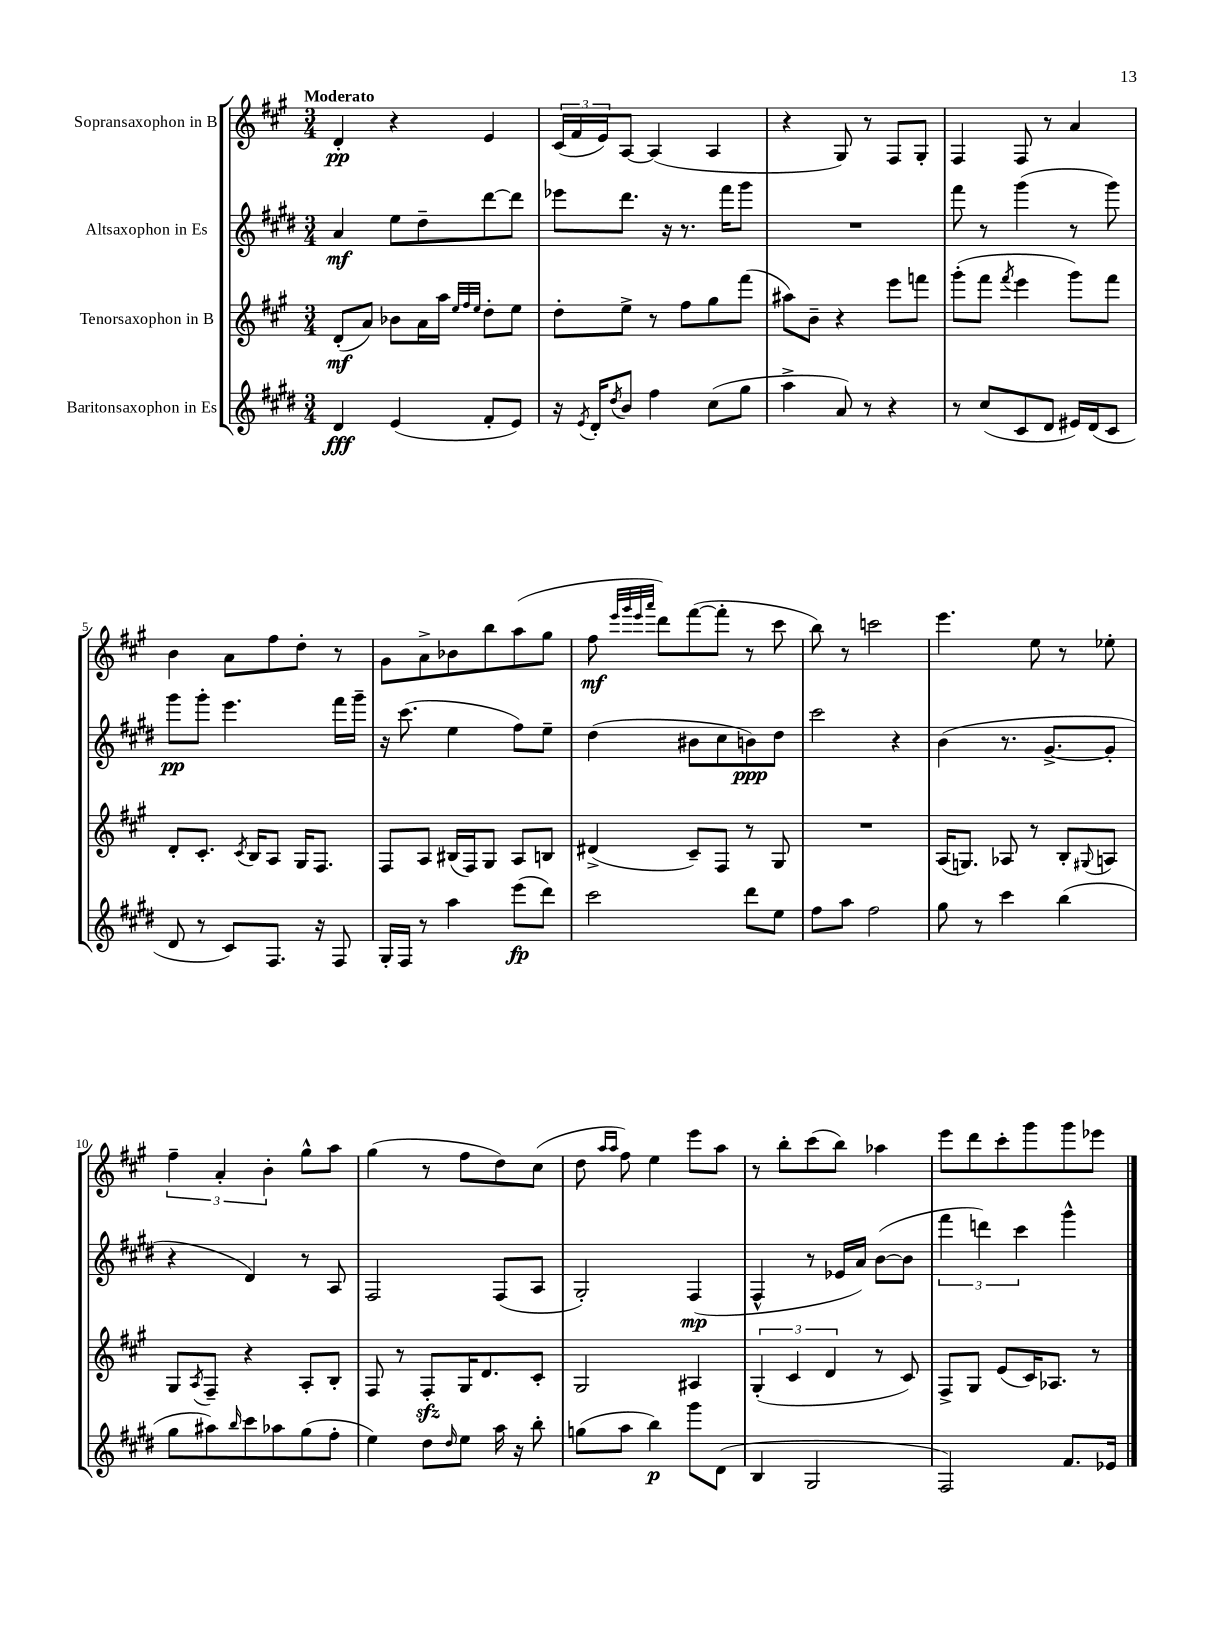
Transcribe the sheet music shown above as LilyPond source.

<<
\new StaffGroup <<
\new Staff = "s0" \with { instrumentName = "Sopransaxophon in B" } {
    \clef treble \key a \major \numericTimeSignature \time 3/4 \tempo "Moderato"
    d'4-.\pp r4 e'4 |
    \tuplet 3/2 { cis'16( fis'16 e'16) } a8~ a4( a4 |
    r4 gis8) r8 fis8 gis8-. |
    fis4 fis8 r8 a'4 |
    b'4 a'8 fis''8 d''8-. r8 |
    gis'8 a'8-> bes'8 b''8 a''8( gis''8 |
    fis''8\mf \grace { e'''32 gis'''32 e'''32 a'''32 } d'''8) fis'''8~( fis'''8-. r8 cis'''8 |
    b''8) r8 c'''2 |
    e'''4. e''8 r8 ees''8-. |
    \tuplet 3/2 { fis''4-- a'4-. b'4-. } gis''8-^ a''8 |
    gis''4( r8 fis''8 d''8) cis''8( |
    d''8 \grace { a''16 a''16 } fis''8) e''4 e'''8 a''8 |
    r8 b''8-. cis'''8( b''8) aes''4 |
    e'''8 d'''8 cis'''8-. gis'''8 gis'''8 ees'''8 \bar "|." |
}
\new Staff = "s1" \with { instrumentName = "Altsaxophon in Es" } {
    \clef treble \key e \major \numericTimeSignature \time 3/4
    a'4\mf e''8 dis''8-- dis'''8~ dis'''8 |
    ees'''8 dis'''8. r16 r8. fis'''16 gis'''8 |
    R2. |
    fis'''8 r8 gis'''4( r8 gis'''8) |
    gis'''8\pp gis'''8-. e'''4. fis'''16 gis'''16-- |
    r16 cis'''8.( e''4 fis''8) e''8-- |
    dis''4( bis'8 cis''8 b'8\ppp) dis''8 |
    cis'''2 r4 |
    b'4( r8. gis'8.~-> gis'8-. |
    r4 dis'4) r8 a8 |
    fis2 fis8( a8 |
    gis2-.) fis4\mp( |
    fis4-^ r8 ees'16 a'16) b'8~( b'8 |
    \tuplet 3/2 { fis'''4 d'''4) cis'''4 } gis'''4-^ \bar "|." |
}
\new Staff = "s2" \with { instrumentName = "Tenorsaxophon in B" } {
    \clef treble \key a \major \numericTimeSignature \time 3/4
    d'8-.\mf( a'8) bes'8 a'16 a''16 \grace { e''32 fis''32 e''32 } d''8-. e''8 |
    d''8-. e''8-> r8 fis''8 gis''8 fis'''8( |
    ais''8) b'8-- r4 e'''8 f'''8 |
    gis'''8-.( fis'''8 \acciaccatura { fis'''8 } e'''4 gis'''8) fis'''8 |
    d'8-. cis'8.-. \acciaccatura { cis'8 } b16 a8 gis16 fis8. |
    fis8 a8 bis16( fis16) gis8 a8 b8 |
    dis'4->( cis'8--) fis8 r8 gis8 |
    R2. |
    a16( g8.) aes8 r8 b8-. \appoggiatura { gis8 } a8 |
    gis8 \acciaccatura { a8 } fis8-- r4 a8-. b8-. |
    fis8 r8 fis8-.\sfz gis16 d'8. cis'8-. |
    gis2 ais4 |
    \tuplet 3/2 { gis4-.( cis'4 d'4 } r8 cis'8) |
    fis8-> gis8 e'8( cis'16) aes8. r8 \bar "|." |
}
\new Staff = "s3" \with { instrumentName = "Baritonsaxophon in Es" } {
    \clef treble \key e \major \numericTimeSignature \time 3/4
    dis'4\fff e'4( fis'8-. e'8) |
    r16 \acciaccatura { e'8 } dis'16-. \acciaccatura { dis''8 } b'8 fis''4 cis''8( gis''8 |
    a''4-> a'8) r8 r4 |
    r8 cis''8( cis'8 dis'8 eis'16) dis'16( cis'8 |
    dis'8 r8 cis'8) fis8. r16 fis8 |
    gis16-. fis16 r8 a''4 e'''8\fp( dis'''8) |
    cis'''2 dis'''8 e''8 |
    fis''8 a''8 fis''2 |
    gis''8 r8 cis'''4 b''4( |
    gis''8 ais''8) \grace { b''16 } cis'''8 aes''8 gis''8( fis''8-. |
    e''4) dis''8 \grace { dis''16 } e''8 a''16 r16 b''8-. |
    g''8( a''8 b''4\p) gis'''8 dis'8( |
    b4 gis2 |
    fis2) fis'8. ees'16 \bar "|." |
}
>>
>>
